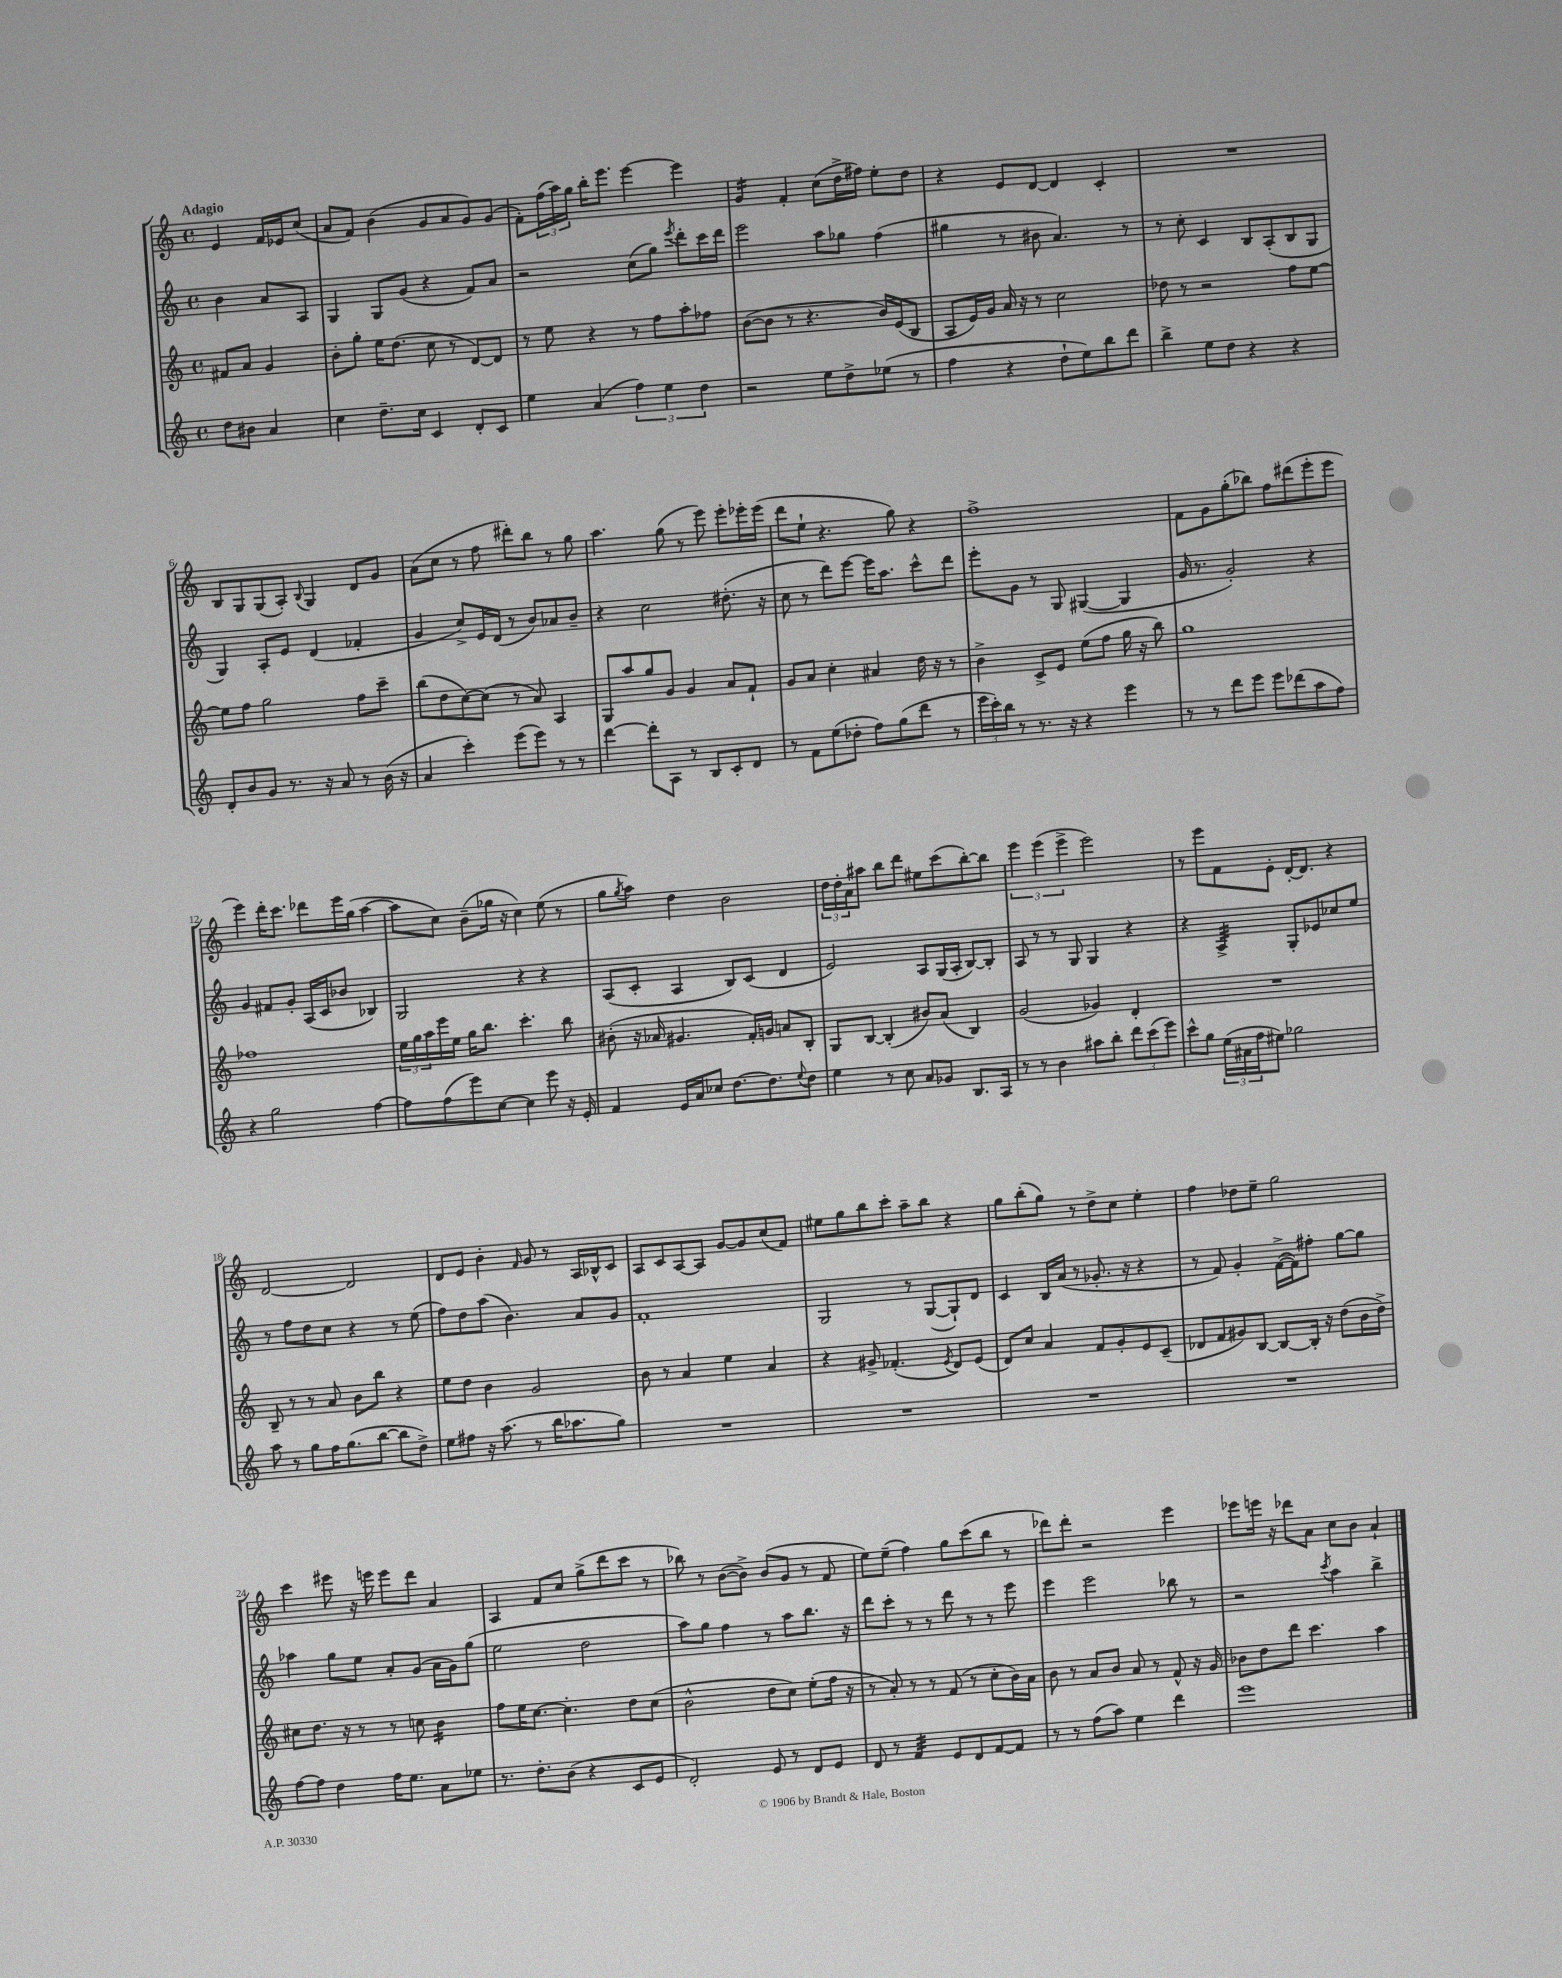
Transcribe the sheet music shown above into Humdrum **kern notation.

**kern	**kern	**kern	**kern
*staff4	*staff3	*staff2	*staff1
*clefG2	*clefG2	*clefG2	*clefG2
*k[]	*k[]	*k[]	*k[]
*M4/4	*M4/4	*M4/4	*M4/4
*met(c)	*met(c)	*met(c)	*met(c)
8dd\L	8f#/L	4b\	4e/
8b#\J	8a/J	.	.
4a/	4g/	8a/L	16f/LL
.	.	.	16e-/J
.	.	8A/J	(8cc/J
=	=	=	=
4cc\	8b'\L	4G/	8a/L
.	8gg'\J	.	8f/J)
8.dd~\L	16ee\LK	8G/L	(4b\
.	(8.dd\J	.	.
.	.	(8g/J	.
16cc\Jk	.	.	.
4c/	8cc\	4r	8g/L
.	8r	.	8a/
8d'/L	[8d/L)	8f/L)	8g/)
8c/J	8d/]J	8a/J	(8g/J
=	=	=	=
4ee\	8r	2r	8f'\L)
.	8ee\	.	(24ff\L
.	.	.	24aa\)
.	.	.	24gg\JJ
(4a/	4r	.	16bb'\LK
.	.	.	8.eee\J
6ff\)	8r	(8cc\L	[4eee\
.	8ff\L	8gg\J)	.
6ee\	.	.	.
.	.	8qeee/	.
.	8aa'\	8ddd'\L	4eee\]
6dd\	.	.	.
.	8ff-\J	16ccc\L	.
.	.	16ddd\JJ	.
=	=	=	=
2r	([8b\L	2eee\	4g/
.	8b\]J	.	.
.	8r	.	4f'/
.	4.r	.	.
8ee\L	.	8aa\L	(8cc\L
8dd^\	.	8gg-\J	16dd^\L
.	.	.	16ff#\JJ)
(8ee-\J	16b/LL)	(4ff\	8ee'\L
.	(16e/J	.	.
8r	8B/J	.	8dd\J
=	=	=	=
4ff\	8A/L	4gg#\	4r
.	16e/L)	.	.
.	16g/JJ	.	.
4r	16a/	8r	8e/L
.	16r	.	.
.	8r	8b#\	[8d/J
8dd`\L	2cc\	4.a/)	4d/]
8ee\)	.	.	.
8bb\	.	.	4c'/
8ddd\J	.	8r	.
=	=	=	=
4bb^\	8dd-\	8r	1r
.	8r	8cc'\	.
8ee\L	2r	4c/	.
8dd\J	.	.	.
4r	.	8B/L	.
.	.	(8A'/	.
4r	8ff\L	8B/	.
.	[8ee\J	8G/J	.
=	=	=	=
8d'/L	8ee\]L	4G/)	8B/L
8b/	8ff\J	.	8G/
8g/J	2gg\	8A'/L	(8G/
8.r	.	8e/J	8A'/J)
.	.	.	8qqB/
.	.	(4d/	4G/
16r	.	.	.
8a/	.	.	.
8r	8ff\L	4f-'/	8d/L
(16b\	8ccc~\J	.	8g/J
16r	.	.	.
=	=	=	=
4a/	(8bb\L	4g/	(8a\L
.	8dd\	.	8cc\J
4ccc'\)	[8cc\)	8cc^/L)	8r
.	(8cc\]J	16e/L	8ff\
.	.	(16d/JJ	.
(8eee\L	8r	8r	8ddd#'\L)
8eee\J)	8a/)	8b/L)	8bb\J
8r	4A/	8a-/	8r
8r	.	8b~/J	8gg\
=	=	=	=
[4ddd\	8G/L	4r	4.aa\
.	8aa/	.	.
8ddd'\]L	8gg/	2cc\	.
8A\J	8g/J	.	(8gg\
8r	4g/	.	8r
8B/L	.	.	8eee\)
8c'/	8a/L	(8.dd#'\	8eee'\L
8d/J	8f`/J	.	16eee-'\L
.	.	16r	(16eee-\JJ
=	=	=	=
8r	8g/L	8cc\	8ddd\L
8f\L	8a/J	8r	8ee`\J
(8ee\	4cc'\	8ddd\L)	4.r
8dd-'\J	.	[8eee\J	.
8ff\L)	4a#/	16eee\]LK	.
.	.	8.aa\J	.
(8gg\	.	.	8gg\)
8ddd\J	16dd\	8ccc^^\L	4r
.	16r	.	.
8r	8r	8ddd\J	.
=	=	=	=
24eee\LL	4b^\	8eee'\L	1ff^
24ccc'\)	.	.	.
24bb\JJ	.	.	.
8r	.	8g\J	.
8.r	8c^/L	8r	.
.	8e/J	8G/	.
16r	.	.	.
4r	(8ee\L	([4G#/	.
.	8ff\J	.	.
4eee\	16gg\	4G#/]	.
.	16r	.	.
.	8bb\)	.	.
=	=	=	=
8r	1gg	16g/	8f\L
.	.	8.r	.
8r	.	.	8g\
8ddd\L	.	2g'/)	(8gg'\
8eee\J	.	.	8bb-\J)
8eee\L	.	.	8ff\L
(8ddd-\	.	.	(8ddd#\
8aa\	.	4r	8eee'\
8ff\J)	.	.	8eee\J
=	=	=	=
4r	1ff-	4g/	4eee\)
2gg\	.	8f#/L	16ddd'\LK
.	.	.	8.ccc\J
.	.	8g'/J	.
.	.	(16A/LL	8ddd-\L
.	.	16c/J	.
.	.	8b-/J	16eee\L
.	.	.	(16gg\JJ
[4ff\	.	4B-/)	[4aa\
=	=	=	=
8ff\]L	24ee\LL	2G/	8aa\]L
.	24gg\	.	.
.	24aa\	.	.
(8ff\	16eee\	.	8cc\J)
.	16ee\JJ	.	.
8eee\)	16gg\LK	.	(8b~\L
.	8.bb\J	.	.
[8cc\J	.	.	16gg-\Jk
.	.	.	16r
4cc\]	4.ccc'\	4r	4cc\)
8eee\	.	4r	(8ee\
16r	8bb\	.	8r
16e'/	.	.	.
=	=	=	=
4f/	(8b#'\	(8A/L	8gg\L
.	.	.	8qgg/
.	16r	8c'/J	8aa\J)
.	16a-/	.	.
16e/LL	4.g#/	4A/	4dd\
16a/J	.	.	.
8cc-/J	.	.	.
[8.dd\L	.	8B/L)	2b\
.	16f'/LL)	(8c/J	.
8.dd\]	16g/JJ	.	.
.	8a/L	4d/	.
8qqee/	.	.	.
8dd\J	8B'/J	.	.
=	=	=	=
4ee\	8G/L	2e/)	24dd\LL
.	.	.	24dd'\
.	.	.	24a\J
.	[8B/J	.	8aa#\J
8r	(4B'/]	.	8bb\L
8cc\	.	.	8ddd\J
8a/L	8b#/L)	8A/L	8ee#\L
8g-/J	(8a/J	(16G/L	(8ccc\
.	.	16A'/JJ	.
8.B/L	4B/)	[8B/L)	[8bb'\)
.	.	8B'/]J	8bb\]J
16A/Jk	.	.	.
=	=	=	=
8r	(2g/	8A/	6eee\
8r	.	8r	.
.	.	.	(6eee\
4b\	.	8r	.
.	.	.	6eee^\
.	.	8G/	.
8aa#\L	4g-/)	4G/	2eee\)
8bb'\J	.	.	.
12ddd\L	4d'/	4r	.
(12ccc\	.	.	.
12eee\J)	.	.	.
=	=	=	=
8ccc^^\L	1r	4r	8r
8gg\J	.	.	8eee\L
(24ee\LL	.	4A^/	8f\
24a#\	.	.	.
24ff\J	.	.	.
8ee#\J)	.	.	8e'\J
2gg-\	.	8G'/L	[16d'/LK
.	.	.	8.d/]J
.	.	8e-/	.
.	.	8cc-/	4r
.	.	8ee/J	.
=	=	=	=
8aa\	8B~/	8r	[2d/
8r	8r	8ff\L	.
8gg\L	8r	8dd\	.
16ff\K	8a/	8cc\J	.
(8.gg\	.	.	.
.	8b\L	4r	2d/]
[8bb\J	8bb\J	.	.
8bb\]L	4r	8r	.
8dd^\J)	.	(8ee\	.
=	=	=	=
8ee\L	8ee\L	8ff\L)	8d/L
8ff#\J	8dd\J	8dd\	8e/J
16r	4b\	(8aa\J	4b'\
(8.aa\	.	.	.
.	.	4.b\)	.
.	.	.	16qqf/
8r	2g/	.	8g/
16bb\LK	.	.	8r
8.aa-\	.	.	.
.	.	8a/L	16A/LL
.	.	.	16B-^^/J
8gg\J)	.	8g/J	8c/J
=	=	=	=
1r	8b\	1f'	8A/L
.	8r	.	8c/
.	4a/	.	[8A/
.	.	.	8A/]J
.	4ee\	.	[8g/L
.	.	.	8g/]
.	4a/	.	(8cc/
.	.	.	8f/J)
=	=	=	=
1r	4r	2G/	8ee#\L
.	.	.	8gg\
.	8g#^/	.	8bb\
.	(4.f-'/	.	8ccc'\J
.	.	8r	8aa~\L
.	.	([8G/L	8bb\J
.	8qe/	.	.
.	8d/L)	8G`/])	4r
.	(8e/J	8d/J	.
=	=	=	=
1r	8d/L)	4c/	8gg\L
.	8cc/J	.	(8bb'\
.	4a/	16B/LL	8gg\J)
.	.	(16a/JJ	.
.	.	8r	8r
.	8f/L	8.g-'/	8dd^\L
.	8g'/	.	8cc\J
.	.	16r	.
.	8e/	4r	4ee'\
.	(8c~/J	.	.
=	=	=	=
1r	8d-/L	8r	4ff\
.	8f/	8f/)	.
.	8g#/)	4g'/	8dd-\L
.	[8B/J	.	8ee~\J
.	8B/_L	([16f^\LL	2gg\
.	.	16f\]J)	.
.	16B'/]Jk	8ff#'\J	.
.	16r	.	.
.	(8dd\L	[8gg\L	.
.	16b\L	8gg\]J	.
.	16dd^\JJ)	.	.
=	=	=	=
[8ff\L	8cc#\L	4aa-\	4ccc\
8ff\]J	8.dd\J	.	.
4dd\	.	8gg\L	8eee#\
.	16r	.	.
.	8r	8ee\J	16r
.	.	.	16eee\
16ff\LK	8r	8a'/L	8eee\L
8.ee\J	.	.	.
.	8cc\	(8g/J	8ddd\J
8a\L	4b\	16a\LL	4a/
.	.	16g\J)	.
8ee-\J	.	(8gg\J	.
=	=	=	=
8.r	8ff\L	2ee\	4A/
.	16ee\K	.	.
8.dd'\L	[8.cc\J	.	.
.	.	.	8f/L
(8b\J	4.cc'\]	.	8cc/J
4r	.	2dd\	(8gg^\L
.	.	.	8ddd\
8c/L	8dd\L	.	8ccc\J
8e/J	(8cc\J	.	8r
=	=	=	=
2d'/)	2b^^\	8aa\L)	8bb-\)
.	.	8gg\J	8r
.	.	4ff\	([8b\L
.	.	.	8b^\]J)
8e/	8dd\L	8r	(8b/L
8r	8cc\J)	8aa\L	8g/J
8d/L	(8ee'\L	8.bb\J	8r
8e/J	16ff\Jk	.	8f/
.	16r	16r	.
=	=	=	=
8d/	8r	8ddd\L	8ee\L)
8r	8a'/)	8ccc'\J	(8ee~\J
4f/	8r	8r	4ff\)
.	8r	8r	.
8e/L	(8f/	8ddd\	8gg\L
8d/	8r	8r	(8ccc\
[8f/	8cc'\L	8r	8bb\J
8f/]J	16b\L)	8eee\	8r
.	16a\JJ	.	.
=	=	=	=
8r	8b\	4eee\	8ddd-\L)
8r	8r	.	8ddd-'\J
(8ff\L	8a/L	2eee\	2r
8aa\J)	8b/J	.	.
4ee\	8a/	.	.
.	8r	.	.
4ddd\	8f^^/	8bb-\	4eee\
.	16r	8r	.
.	16g/	.	.
=	=	=	=
1eee	8b-\L	2r	8eee-\L
.	8dd\	.	16eee\Jk
.	.	.	16r
.	8ddd\J	.	8ddd-\L
.	4.ccc\	.	8a\J
.	.	8qccc/	.
.	.	4aa\	8cc\L
.	.	.	8b\J
.	4aa\	4bb^\	4a`/
==	==	==	==
*-	*-	*-	*-
